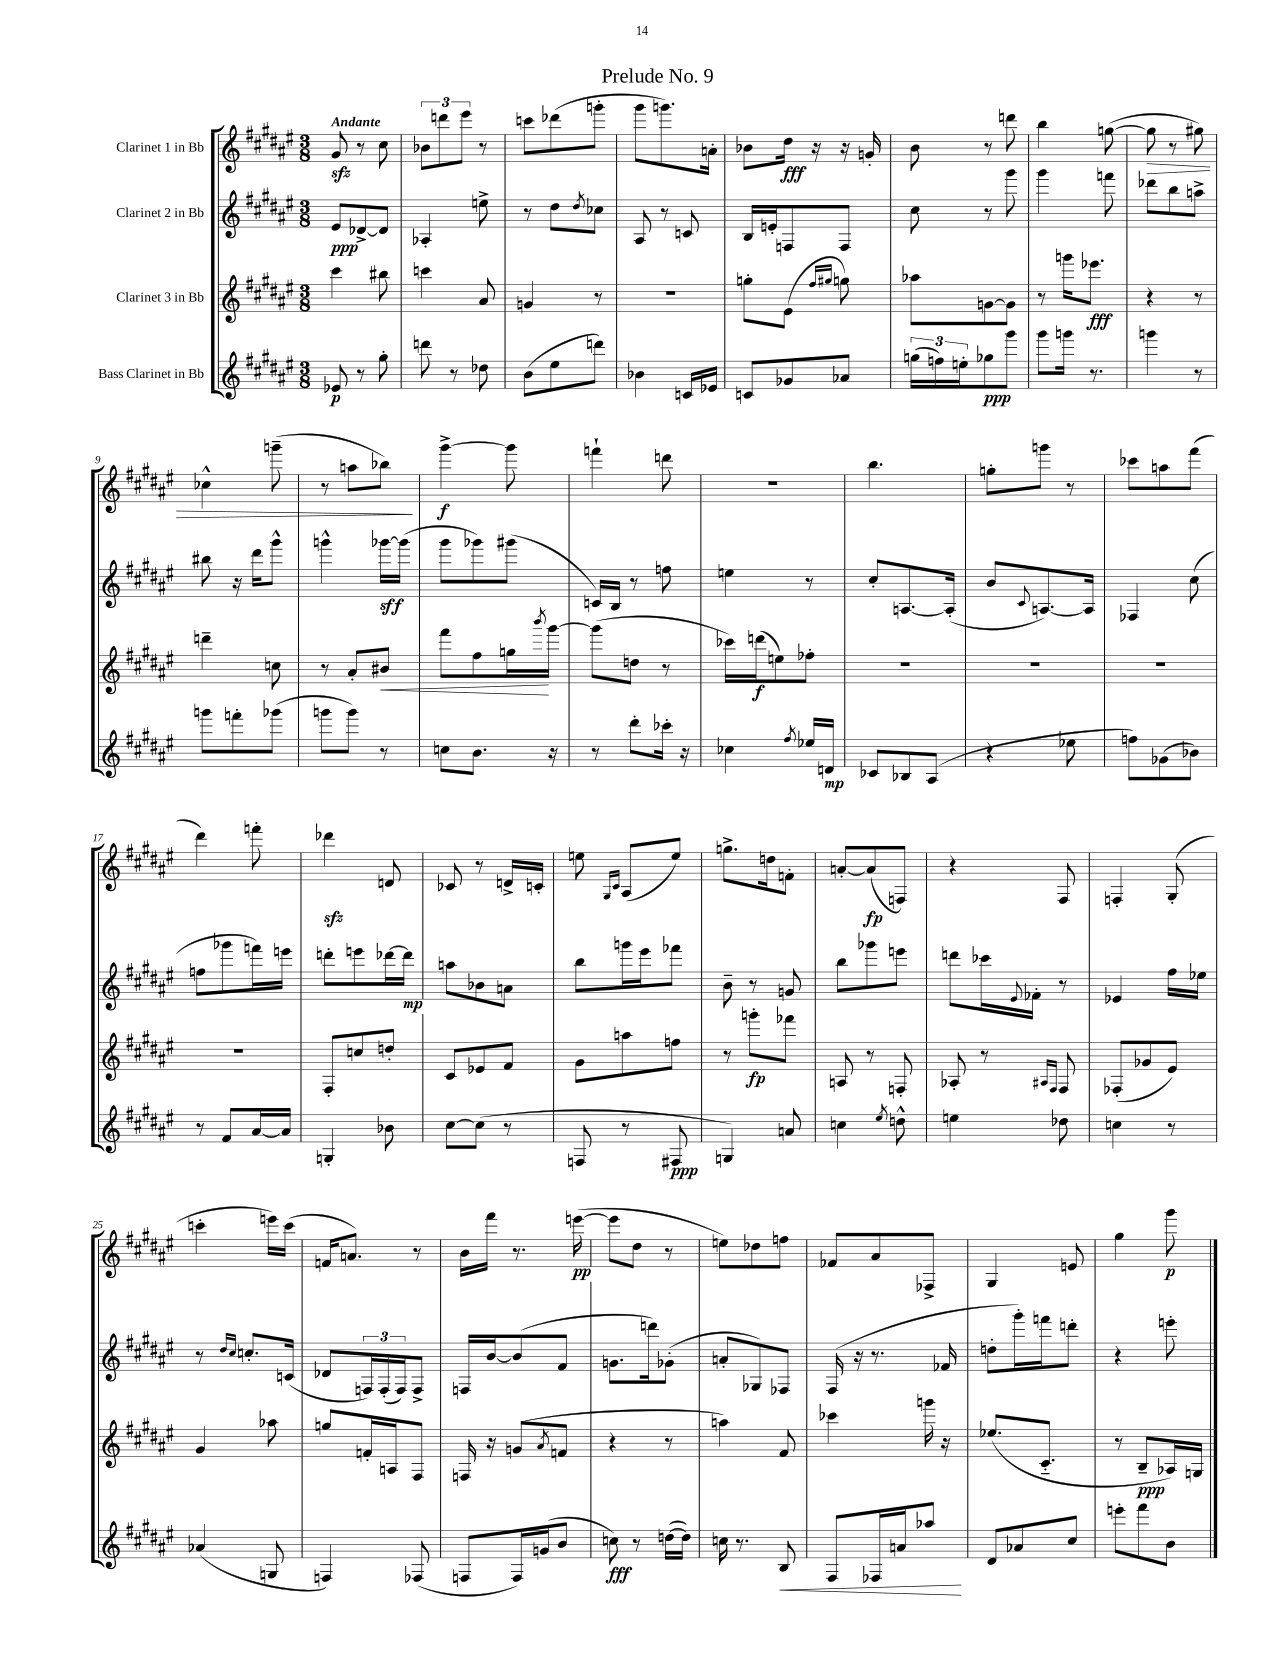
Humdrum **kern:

**kern	**kern	**kern	**kern
*staff4	*staff3	*staff2	*staff1
*clefG2	*clefG2	*clefG2	*clefG2
*k[f#c#g#d#a#e#]	*k[f#c#g#d#a#e#]	*k[f#c#g#d#a#e#]	*k[f#c#g#d#a#e#]
*M3/8	*M3/8	*M3/8	*M3/8
8e-/	4ccc#\	8e#/L	8g#/
8r	.	[8d-^/	8r
8gg#'\	8bb#\	8d-/]J	8cc#\
=	=	=	=
8ddd\	4ccc\	4A-'/	12b-\L
.	.	.	12ddd\
8r	.	.	.
.	.	.	12eee#\J
8dd-\	8a#/	8ee^\	8r
=	=	=	=
(8b\L	4g/	8r	8ccc\L
8ee#\	.	8dd#\L	(8ddd-\
.	.	8qdd#/	.
8ddd\J)	8r	8cc-\J	8ggg'\J
=	=	=	=
4b-\	4.r	8A#/	8ggg#\L
.	.	8r	8.ggg\)
16c/LL	.	8c/	.
16e-/JJ	.	.	16a'\Jk
=	=	=	=
8c/L	8gg'\L	16B/LL	8b-\L
.	.	16e'/J	.
8g-/	(8e#\J	8F/	16dd#\Jk
.	.	.	16r
.	16qqff#/LL	.	.
.	16qqgg#/JJ	.	.
8a-/J	8gg\)	8F/J	16r
.	.	.	16g'/
=	=	=	=
(24gg\LL	8aa-\L	8cc#\	8b\
24ff\)	.	.	.
24ee'\J	.	.	.
8gg-\	[8g\	8r	8r
8ggg#\J	8g\]J	8ggg#\	8ddd\
=	=	=	=
8ggg#\L	8r	4ggg#\	4bb\
16ggg\Jk	16ggg\LK	.	.
8.r	8.eee-\J	.	.
.	.	8fff\	([8gg\
=	=	=	=
4ggg\	4r	8ddd-\L	8gg\]
.	.	8bb\	8r
8r	8r	8aa^\J	8gg#\)
=	=	=	=
8ggg\L	4ddd~\	8bb#\	4cc-^^\
8fff'\	.	16r	.
.	.	16ddd#\LK	.
(8ggg-\J	8cc\	8ggg#^^\J	(8ggg~\
=	=	=	=
8ggg\L	8r	4ggg^^\	8r
8ggg\J)	8a#'/L	.	8aa\L
8r	8b#/J	[16ggg-\LL	8bb-\J)
.	.	(16ggg-\]JJ	.
=	=	=	=
8cc\L	8fff#\L	8ggg#\L	[4ggg#^\
8.b\J	8ff#\	8ggg-\)	.
.	16gg\L	(8ggg#\J	8ggg#\]
.	8qbbb/	.	.
16r	[16ggg#\JJ	.	.
=	=	=	=
8r	(8ggg#\]L	16c/LL)	4fff`\
.	.	16B/JJ	.
8ddd#'\L	8dd\J	8r	.
16ccc-'\Jk	8r	8ff\	8ddd\
16r	.	.	.
=	=	=	=
4cc-\	16ccc-\LL)	4ee\	4.r
.	(16ddd\J	.	.
.	8ee\)	.	.
8qff#/	.	.	.
16ee-/LL	8ff-'\J	8r	.
16d/JJ	.	.	.
=	=	=	=
8c-/L	4.r	8cc#'/L	4.bb\
8B-/	.	[8.A/	.
(8A#/J	.	.	.
.	.	(16A'/]Jk	.
=	=	=	=
4r	4.r	8b/L	8gg'\L
.	.	8qqc#/	.
.	.	[8.A/)	8ggg\J
8ee-\	.	.	8r
.	.	16A/]Jk	.
=	=	=	=
8ff\L)	4.r	4F-/	8ccc-\L
(8g-\	.	.	8aa\
8b-\J)	.	(8cc#\	(8fff#\J
=	=	=	=
8r	4.r	8ff\L	4ddd#\)
8f#/L	.	8ggg-\	.
[16a#/L	.	16fff\L)	8fff'\
16a#/]JJ	.	16eee\JJ	.
=	=	=	=
4G'/	8F#'/L	8ddd'\L	4ddd-\
.	8cc/	8eee\	.
8b-\	8dd'/J	[16ddd-\L	8d/
.	.	16ddd-\]JJ	.
=	=	=	=
[8cc#\L	8c#/L	8aa\L	8c-/
(8cc#\]J	8e-/	8b-\	8r
8r	8f#/J	8a\J	16d^/LL
.	.	.	16c'/JJ
=	=	=	=
8F/	8g#\L	8bb\L	8ee\
.	.	.	16qqG#/LL
.	.	.	16qqc#/JJ
8r	8aa\	16ggg\L	(8A#/L
.	.	16eee#\J	.
8F#/	8ff\J	8fff-\J	8ee/J)
=	=	=	=
4G/)	8r	8b~\	8.gg^\L
.	8ggg'\L	8r	.
.	.	.	16dd\k
8a/	8fff-\J	8g/	8f'\J
=	=	=	=
4cc\	8A/	8bb\L	[8a'/L
.	8r	8ggg-\	(8a/]
8qee#/	.	.	.
8dd^^\	8F'/	8eee\J	8F/J)
=	=	=	=
4ee\	8A-'/	8ddd\L	4r
.	8r	16ccc-\L	.
.	.	8qqe#/	.
.	.	16f-'\JJ	.
.	16qqA#/LL	.	.
.	16qqF#/JJ	.	.
8dd-\	8F#/	8r	8F#/
=	=	=	=
4cc\	(8F-'/L	4e-/	4F'/
.	8g-/	.	.
8r	8e#/J)	16ff#\LL	(8G#'/
.	.	16ee-\JJ	.
=	=	=	=
(4a-/	4g#/	8r	4ccc'\
.	.	16qqdd#/LL	.
.	.	16qqcc#/JJ	.
.	.	8.cc'/L	.
8G/	8aa-\	.	16eee\LL)
.	.	(16c/Jk	(16ccc\JJ
=	=	=	=
4F/)	8gg/L	8d-/L	16f/LK
.	.	.	8.a/J)
.	16f'/L	24F/L)	.
.	.	(24F'/	.
.	16A/J	.	.
.	.	24F/J)	.
(8F-/	8F#/J	8F^/J	8r
=	=	=	=
8F/L	16F/	16F/LL	16b\LL
.	16r	[16b/J	16fff#\JJ
16F/L)	(8g/L	(8b/]	8.r
(16g/J	.	.	.
.	8qa#/	.	.
8b/J	8f/J	8f#/J	.
.	.	.	([16eee\
=	=	=	=
8cc\)	4r	8.g\L	8eee\]L
8r	.	.	8dd#\J
.	.	16ddd\k)	.
([16dd\LL	8r	(8g-'\J	8r
16dd\]JJ)	.	.	.
=	=	=	=
16cc\	4aa\)	8a'/L	8ee\L)
8.r	.	.	.
.	.	8G-/)	8dd-\
8B/	8f#/	8F-/J	8ff\J
=	=	=	=
8F#/L	4ccc-\	(16F#/	8f-/L
.	.	16r	.
16F-/L	.	8.r	8a#/
16a/J	.	.	.
8aa-/J	16ggg\	.	8F-^/J
.	16r	16f-/	.
=	=	=	=
8d#/L	(8.ee-/L	8dd'\L	4G#/
8a-/	.	16ggg#'\L)	.
.	8.c#'~/J	16fff\J	.
8cc#/J	.	8ddd'\J	8e/
=	=	=	=
8eee'\L	8r	4r	4gg#\
8fff#\	8B~/L	.	.
8b\J	16A-/L)	8eee'\	8ggg#\
.	16G/JJ	.	.
==	==	==	==
*-	*-	*-	*-
